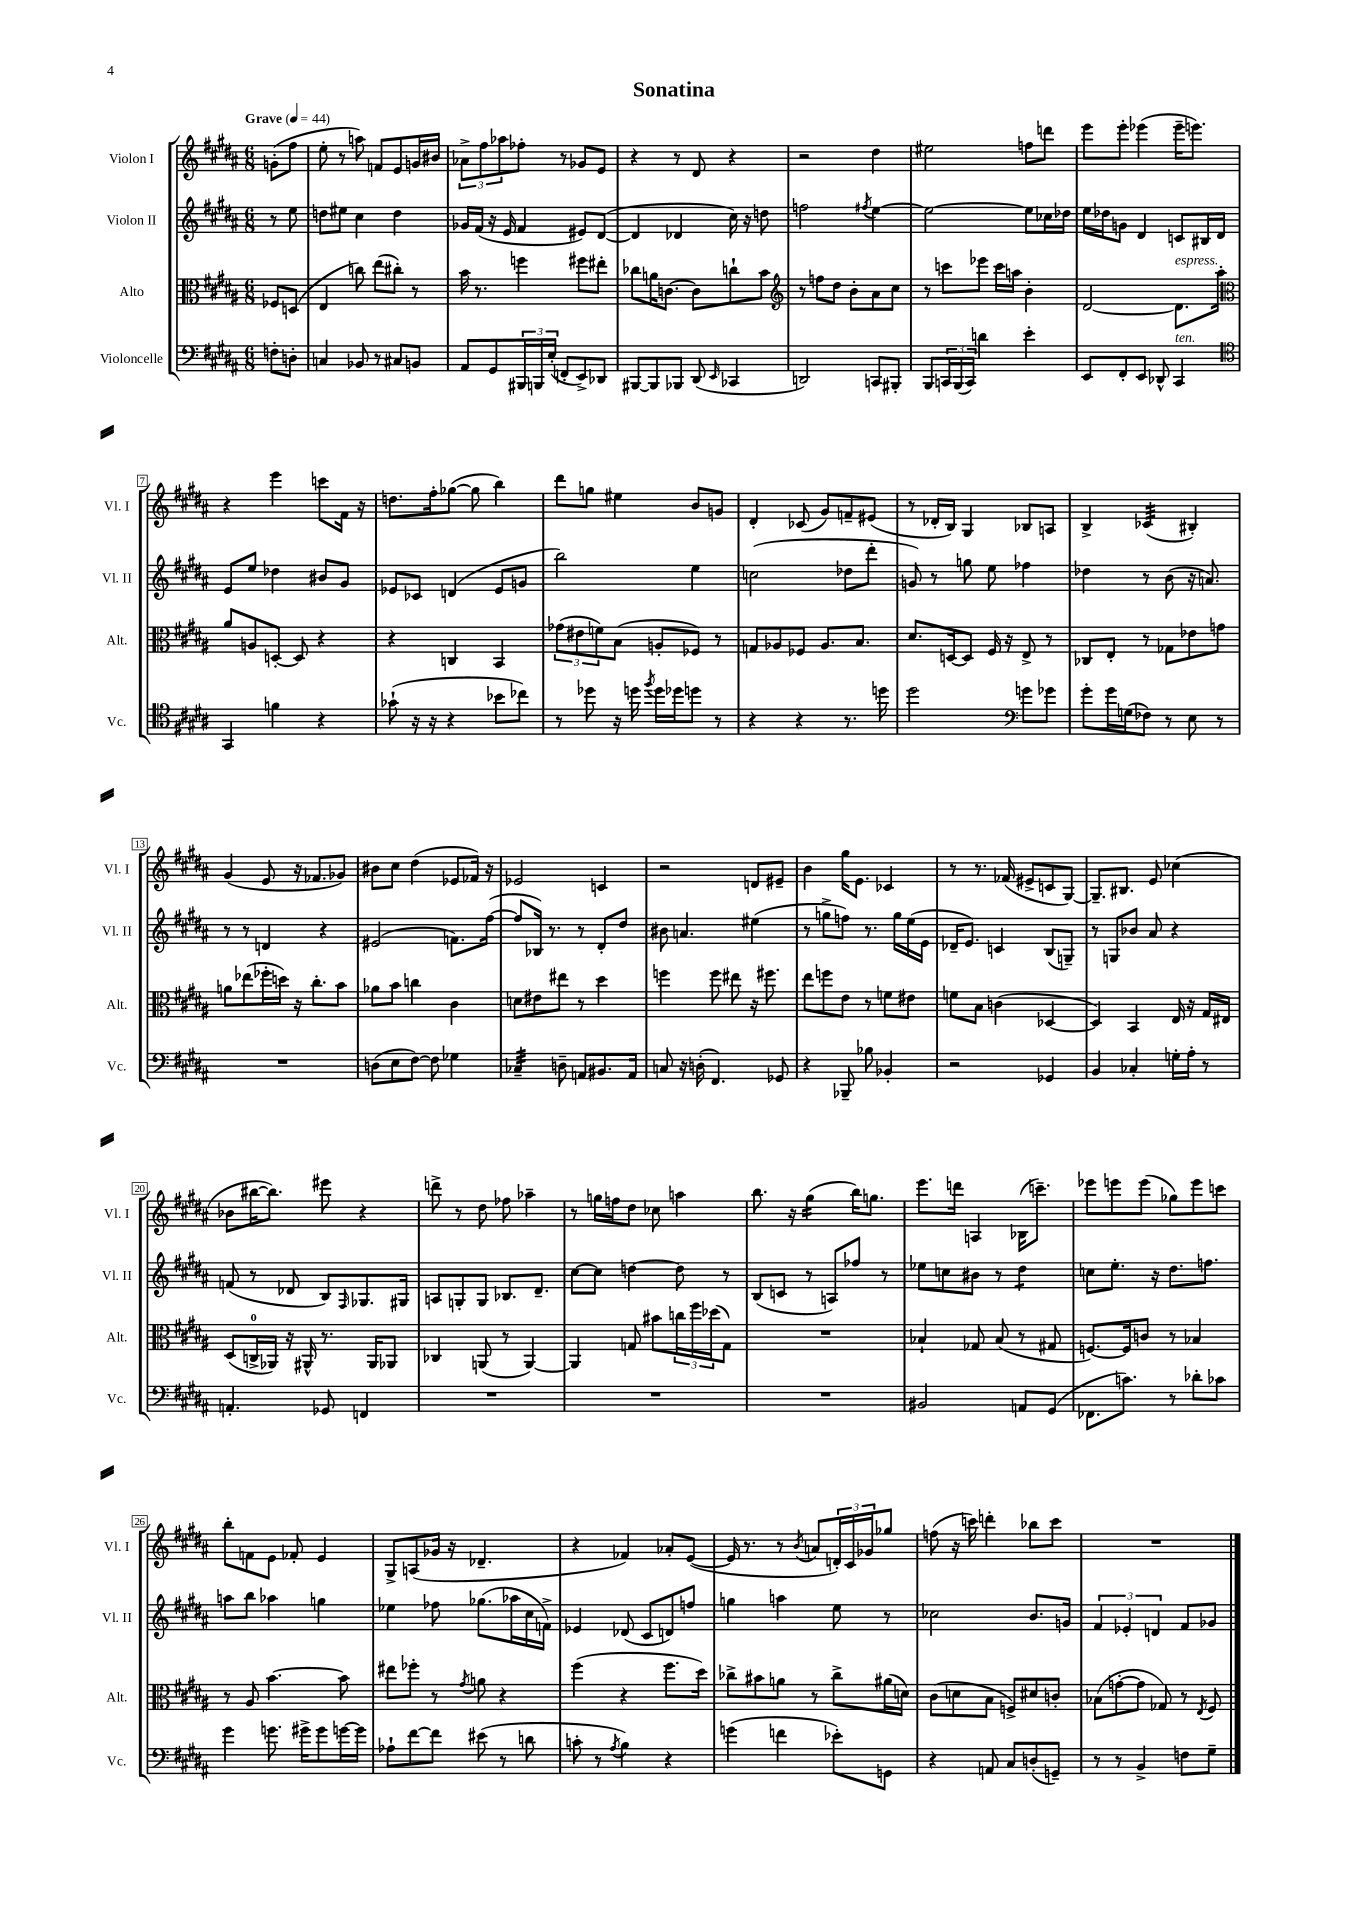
\header { title = "Sonatina" }
<<
\new StaffGroup <<
\new Staff = "s0" \with { instrumentName = "Violon I" shortInstrumentName = "Vl. I" } {
    \clef treble \key b \major \numericTimeSignature \time 6/8 \partial 4 \tempo "Grave" 4 = 44
    g'8-.( fis''8 |
    e''8-. r8 a''8) f'8 e'8 g'16 bis'16 |
    \tuplet 3/2 { aes'8-> fis''8 aes''8 } fes''8-. r8 ges'8 e'8 |
    r4 r8 dis'8 r4 |
    r2 dis''4 |
    eis''2 f''8 d'''8 |
    e'''8 e'''8-. ees'''4( ees'''16-- e'''8.) |
    r4 e'''4 c'''8 fis'16 r16 |
    d''8. fis''16-. ges''8~( ges''8 b''4) |
    dis'''8 g''8 eis''4 b'8 g'8 |
    dis'4-. ces'8( gis'8) f'8-- eis'8( |
    r8 des'16-. b16) gis4 bes8 a8 |
    b4-> ces'4:32( bis4-.) |
    gis'4( e'8 r16 fes'8. ges'8) |
    bis'8 cis''8 dis''4( ees'8 fes'16) r16 |
    ees'2 c'4 |
    r2 d'8 eis'8-- |
    b'4 gis''16 e'8. ces'4 |
    r8 r8. fes'16( eis'8-> c'8 gis8~) |
    gis8.-- bis8. e'8 ces''4( |
    bes'8 bis''16~ bis''8.) eis'''8 r4 |
    d'''8-> r8 dis''8 fes''8 aes''4-- |
    r8 g''16 f''16 dis''8 ces''8 a''4 |
    b''8. r16 gis''4:16( b''16) g''8. |
    e'''8. d'''16 a4 bes16( c'''8.--) |
    ees'''8 e'''8 e'''8( ges''8) e'''8 c'''8 |
    b''8-. f'8 e'8 fes'8-. e'4 |
    gis8-> a8( ges'16 r16 des'4.-- |
    r4 fes'4) aes'8-. e'8~( |
    e'16 r8. r8 \acciaccatura { b'8 } a'8 \tuplet 3/2 { d'16-.) cis'16 ges'16 } ges''8 |
    f''8( r16 c'''16) d'''4-. bes''8 c'''8 |
    R2. \bar "|." |
}
\new Staff = "s1" \with { instrumentName = "Violon II" shortInstrumentName = "Vl. II" } {
    \clef treble \key b \major \numericTimeSignature \time 6/8 \partial 4
    r8 e''8 |
    d''8 eis''8 cis''4 d''4 |
    ges'16 fis'16( r16 e'16 fis'4 eis'8) dis'8~( |
    dis'4 des'4 cis''16) r16 d''8 |
    f''2 \acciaccatura { fis''8 } e''4~ |
    e''2~ e''8 ces''16 des''16 |
    e''16 des''16 g'8 dis'4 c'8 bis16 dis'16 |
    e'8 e''8 des''4 bis'8 gis'8 |
    ees'8 ces'8 d'4( ees'8 g'8 |
    b''2) e''4 |
    c''2( des''8 dis'''8-. |
    g'8) r8 g''8 e''8 fes''4 |
    des''4 r8 b'8( r16 a'8.) |
    r8 r8 d'4 r4 |
    eis'2( f'8.) fis''16~( |
    fis''8 bes16) r8. r8 dis'8-. dis''8 |
    bis'8 a'4. eis''4( |
    r8 g''8-> f''8) r8. g''16 e''16( e'16 |
    des'16-- e'8.) c'4 b8( g8--) |
    r8 g8 bes'8 ais'8 r4 |
    f'8( r8 des'8 b8) \grace { fis16 } ges8. gis16 |
    a8 g8-. g8 bes8. dis'8.-- |
    cis''8~ cis''8 d''4~ d''8 r8 |
    b8( c'8 r8 a8) fes''8 r8 |
    ees''8 c''8 bis'8 r8 dis''4:8 |
    c''8 e''8.-. r16 dis''8. f''8. |
    a''8 b''8 aes''4 g''4 |
    ees''4 fes''8 ges''8.( aes''16 cis''16 f'16->) |
    ees'4 des'8( cis'8 d'8) f''8 |
    g''4 a''4 e''8 r8 |
    ces''2 b'8. g'16 |
    \tuplet 3/2 { fis'4 ees'4-. d'4 } fis'8 ges'8 \bar "|." |
}
\new Staff = "s2" \with { instrumentName = "Alto" shortInstrumentName = "Alt." } {
    \clef alto \key b \major \numericTimeSignature \time 6/8 \partial 4
    fes8 d8( |
    e4 c''8) e''8( cis''8-.) r8 |
    b'16 r8. f''4 fis''8 eis''8-. |
    ces''8 a'16 c'8.~ c'8 c''8-! b'8 |
    \clef treble r8 f''8 dis''8 b'8-. ais'8 cis''8 |
    r8 c'''8 ees'''8 c'''16 a''16 b'4-. |
    dis'2~ dis'8.^\markup { \italic "espress." } ais''16-. |
    \clef alto ais'8 a8 d8~-. d8 r4 |
    r4 c4 b,4 |
    \tuplet 3/2 { ges'8( eis'8 f'8) } b8( a8-. fes8) r8 |
    g8 aes8 fes8 aes8. b8. |
    dis'8. d16~ d8 fis16 r16 e8-> r8 |
    ces8 e8-. r8 ges8 ees'8 g'8 |
    a'8 ees''8( fes''16-. d''16) r16 cis''8.-. b'8 |
    aes'8 b'8 c''4 cis'4 |
    d'8 eis'8 eis''8 r8 dis''4 |
    f''4 f''8 eis''8 r16 fis''8. |
    e''8 f''8 e'8 r8 f'8 eis'8 |
    f'8 b8 c'4( des4~ |
    des4) b,4 e16 r16 gis16 eis16 |
    dis8( c16-0-> aes,16) r16 ais,16-^ r8. ais,16 aes,8 |
    ces4 a,8( r8 a,4~) |
    a,4 g8 bis'8 \tuplet 3/2 { c''16 fis''16 des''16( } g8) |
    R2. |
    bes4-! ges8 bes8( r8 gis8 |
    f8.~) f16 c'8 r8 bes4 |
    r8 ais8 b'4.~ b'8 |
    eis''8 fes''8-. r8 \acciaccatura { gis'8 } a'8 r4 |
    fis''4( r4 fis''8. dis''16) |
    ces''8-> bis'8 a'8 r8 ces''8-> ais'16( d'16) |
    cis'8( d'8 b8 f8->) dis'8 c'8-. |
    bes8( g'8~-. g'8 ges8) r8 \acciaccatura { e8 } fis8 \bar "|." |
}
\new Staff = "s3" \with { instrumentName = "Violoncelle" shortInstrumentName = "Vc." } {
    \clef bass \key b \major \numericTimeSignature \time 6/8 \partial 4
    f8-. d8-. |
    c4 bes,8 r8 cis8 b,8 |
    ais,8 gis,8 \tuplet 3/2 { bis,,16 b,,16 e16-.( } f,8-. e,8->) des,8 |
    bis,,8~ bis,,8 bes,,8 dis,8( \grace { e,16 } ces,4 |
    d,2) c,8 bis,,8-. |
    b,,8 \tuplet 3/2 { c,16 b,,16( c,16) } d'4 e'4-. |
    e,8 fis,8-. e,8 des,8-^ cis,4^\markup { \italic "ten." } |
    \clef tenor gis,4 f'4 r4 |
    ges'8-!( r16 r16 r4 bes'8 ces''8) |
    r8 des''8 r16 d''16 \acciaccatura { fis''8 } d''16 des''16 d''8 r8 |
    r4 r4 r8. d''16 |
    dis''2 \clef bass g'8 ges'8 |
    gis'8-. gis'16 g16( fes8) r8 e8 r8 |
    R2. |
    d8( e8 fis8~) fis8 ges4 |
    ces4:32-- d8-- a,8 bis,8. a,16 |
    c8 r16 d16-.( fis,4.) ges,8 |
    r4 bes,,8-- bes8 bes,4-. |
    r2 ges,4 |
    b,4 ces4-. g16-. ais16-. r8 |
    a,4.-. ges,8 f,4 |
    R2. |
    R2. |
    R2. |
    bis,2 a,8 gis,8( |
    fes,8. c'8.) r8 des'8-. ces'8 |
    gis'4 g'8. gis'16-> gis'8 g'16~ g'16 |
    aes8-! fis'8~ fis'8 eis'8( r8 d'8 |
    c'8-. r8 \acciaccatura { ais8 } b4) r4 |
    g'4( f'4 ees'8-.) g,8 |
    r4 a,8 cis8 d8-.( g,8--) |
    r8 r8 b,4-> f8 gis8-- \bar "|." |
}
>>
>>
\layout { \context { \Score \override BarNumber.stencil = #(make-stencil-boxer 0.1 0.3 ly:text-interface::print) } }
